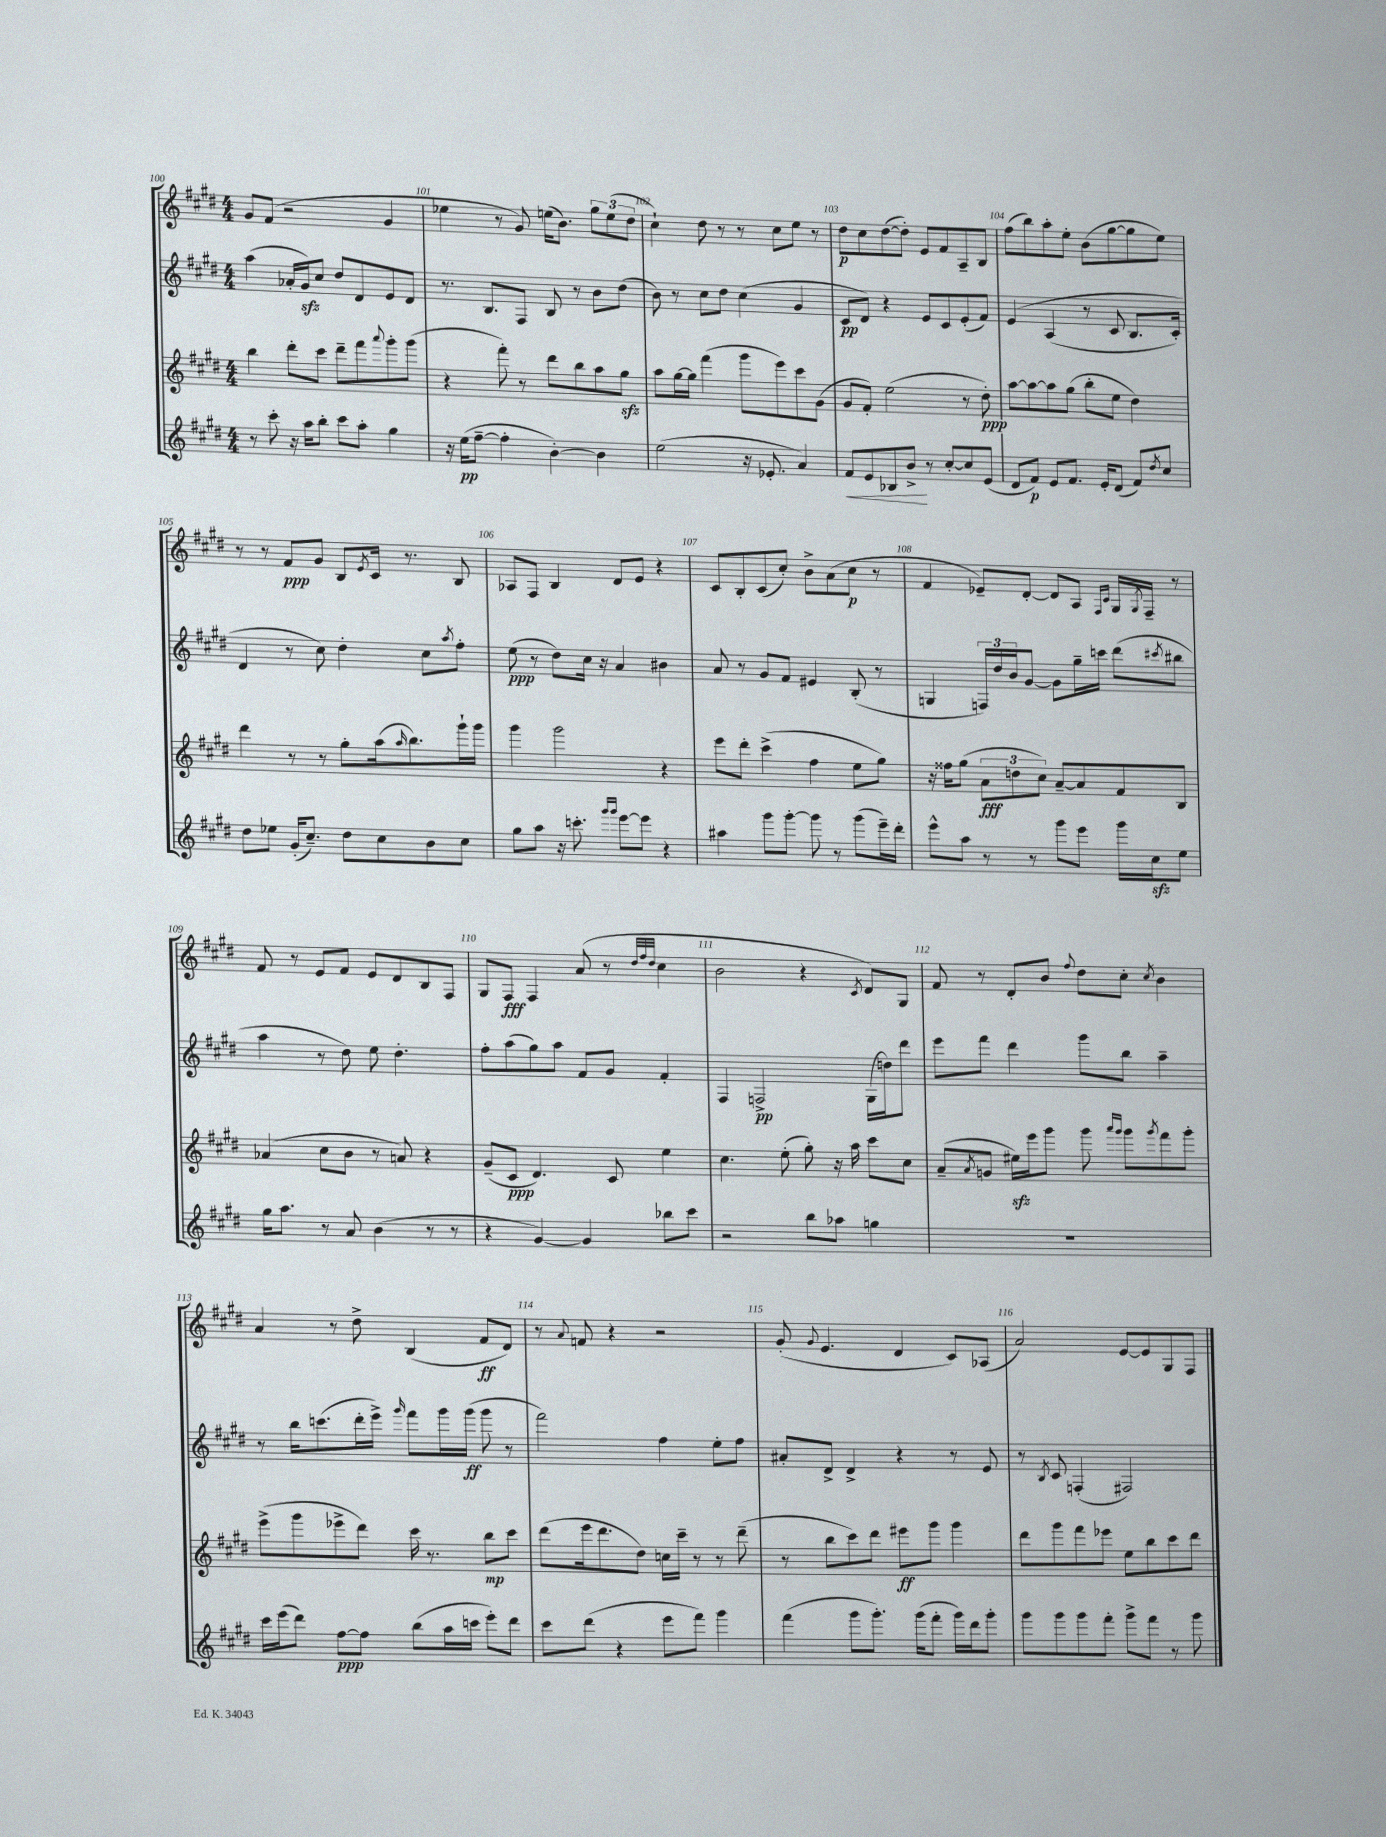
<<
\new StaffGroup <<
\new Staff = "s0" {
    \clef treble \key e \major \numericTimeSignature \time 4/4
    gis'8 fis'8( r2 gis'4 |
    ees''4 r8 gis'8) e''16( b'8.) \tuplet 3/2 { gis''8 e''8( dis''8 } |
    cis''4-!) dis''8 r8 r8 cis''8 e''8 r8 |
    dis''8\p cis''8 dis''8~( dis''8-.) e'8 fis'8 a8-- b8 |
    fis''8( b''8) a''8-. e''8-. b'8( gis''8~ gis''8 e''8) |
    r8 r8 fis'8\ppp gis'8 b8 \acciaccatura { e'8 } cis'16 r8. b8 |
    aes8 fis8 b4 dis'8 e'8 r4 |
    cis'8 b8-. cis'8( cis''8-.) b'8-> a'8( cis''8\p r8 |
    fis'4 ees'8--) dis'8~-. dis'8 a8 \grace { fis16 cis'16 } gis16 \acciaccatura { gis8 } fis16-- r8 |
    fis'8 r8 e'8 fis'8 e'8 dis'8 b8 fis8 |
    gis8 fis8\fff fis4 a'8( r8 \grace { dis''32 fis''32 dis''32 } cis''4 |
    b'2 r4 \acciaccatura { cis'8 } dis'8) gis8 |
    fis'8 r8 dis'8-. b'8 \appoggiatura { fis''8 } dis''8 cis''8-. \acciaccatura { cis''8 } b'4 |
    a'4 r8 dis''8-> b4( fis'8\ff dis'8) |
    r8 \appoggiatura { a'8 } f'8 r4 r2 |
    gis'8-.( \appoggiatura { gis'8 } e'4. dis'4 cis'8) aes8( |
    a'2) e'8~ e'8 gis8 fis8 \bar "|." |
}
\new Staff = "s1" {
    \clef treble \key e \major \numericTimeSignature \time 4/4
    a''4( aes'16-. gis'16\sfz) cis''8 dis''8 dis'8 e'8 dis'8 |
    r8. b8. fis8 b8 r8 b'8 dis''8( |
    b'8) r8 cis''8 dis''8 cis''4( gis'4 |
    cis'8\pp dis'8) r4 e'8 cis'8 e'8-.( fis'8) |
    e'4\( a4( r8 cis'8 b8. cis'16-.) |
    dis'4 r8 cis''8\) dis''4-. cis''8 \acciaccatura { a''8 } fis''8-. |
    e''8\ppp( r8 dis''8) cis''16 r16 a'4 bis'4 |
    a'8 r8 gis'8 fis'8 eis'4 b8-.( r8 |
    g4 \tuplet 3/2 { f16) dis''16 b'16 } gis'8~ gis'8 gis''16-- c'''16 dis'''8( \acciaccatura { cis'''8 } bis''8 |
    a''4 r8 dis''8) e''8 dis''4.-. |
    fis''8-. a''8( gis''8) a''8 fis'8 gis'8 fis'4-. |
    fis4 f2->\pp gis16( d''16) dis'''8 |
    e'''8 fis'''8 dis'''4 gis'''8 b''8 a''4-- |
    r8 b''16 c'''8.( dis'''16-. e'''16->) \grace { gis'''16 } fis'''8 gis'''16 gis'''16\ff( gis'''8 r8 |
    fis'''2) fis''4 e''8-. fis''8 |
    ais'8-. dis'8-> dis'4-> r4 r8 e'8 |
    r8 \acciaccatura { b8 } cis'8 f4-.( fis2) \bar "|." |
}
\new Staff = "s2" {
    \clef treble \key e \major \numericTimeSignature \time 4/4
    b''4 dis'''8-. cis'''8 dis'''8-- fis'''8 \appoggiatura { a'''8 } gis'''8-. gis'''8( |
    r4 fis'''8-.) r8 dis'''8 b''8 a''8 gis''8\sfz |
    a''8 gis''16~ gis''16 fis'''4( gis'''8 e'''8) cis'''8 gis'8( |
    gis'8 fis'8-.) e''2( r8 dis''8-.\ppp) |
    a''8~ a''8~ a''8 gis''8( b''8-. e''8 dis''4) |
    dis'''4 r8 r8 gis''8-. a''16( \grace { a''16 } b''8.) gis'''16-! gis'''16 |
    gis'''4 gis'''2 r4 |
    e'''8 dis'''8-. cis'''4->( fis''4 e''8 gis''8) |
    r16 fisis''16 gis''8( \tuplet 3/2 { a'8\fff d''8 cis''8) } a'8~-- a'8 fis'8 b8 |
    aes'4( cis''8 b'8 r8 a'8) r4 |
    gis'8--( cis'8\ppp dis'4.) cis'8 e''4 |
    cis''4. e''8-.( gis''8-.) r16 a''16 cis'''8 cis''8 |
    a'8--( \acciaccatura { a'8 } g'8 eis''16\sfz) e'''16 gis'''8 gis'''8 \grace { a'''16 gis'''16 } gis'''8 \acciaccatura { gis'''8 } fis'''8 gis'''8-. |
    e'''8->( gis'''8 ees'''8-> dis'''8) cis'''16 r8. b''8\mp cis'''8 |
    dis'''8( e'''16 dis'''8. dis''8) c''16 cis'''16-- r8 r8 dis'''8--( |
    r8 b''8 cis'''8) dis'''8 eis'''8\ff gis'''8 gis'''4 |
    dis'''8 gis'''8 fis'''8 ees'''8 e''8 b''8 cis'''8 dis'''8 \bar "|." |
}
\new Staff = "s3" {
    \clef treble \key e \major \numericTimeSignature \time 4/4
    r8 cis'''8-. r16 a''16 b''8-. cis'''8 a''8-. gis''4 |
    r16 e''16\pp( fis''8~-- fis''4-. b'4~-.) b'4 |
    e''2( r16 ees'8.-. a'4) |
    fis'8\< e'8 bes8 b'8->\! r8 cis''8~-. cis''8 e'8( |
    dis'8 fis'8\p) e'8 fis'8. e'16-. dis'8( fis'8) \acciaccatura { dis''8 } cis''8 |
    dis''8 ees''8 gis'16-.( cis''8.--) dis''8 cis''8 b'8 cis''8 |
    gis''8 a''8 r16 c'''8.-. \grace { gis'''16 gis'''16 } e'''8~ e'''8 r4 |
    ais''4 gis'''8 gis'''8~-. gis'''8 r8 gis'''8( e'''16--) dis'''16-. |
    e'''8-^ a''8 r8 r8 gis'''8 e'''8 gis'''16 cis''16\sfz e''8 |
    gis''16 a''8. r8 a'8 b'4( r8 r8 |
    r4 gis'4~) gis'4 bes''8 cis'''8 |
    r2 b''8 aes''8 g''4 |
    R1 |
    cis'''16 e'''16( dis'''8) fis''8~\ppp fis''8 b''8( a''16 c'''16 e'''8-.) dis'''8 |
    cis'''8 dis'''8( r4 e'''8 fis'''8) gis'''4 |
    fis'''4( gis'''8 gis'''8.-.) gis'''16( fis'''8-. gis'''16) dis'''16 gis'''8-. |
    gis'''8 gis'''8 gis'''8 fis'''8-. gis'''8-> fis'''8 r8 gis'''8 \bar "|." |
}
>>
>>
\layout { \context { \Score currentBarNumber = #100 \override BarNumber.break-visibility = ##(#f #t #t) barNumberVisibility = #all-bar-numbers-visible } }
